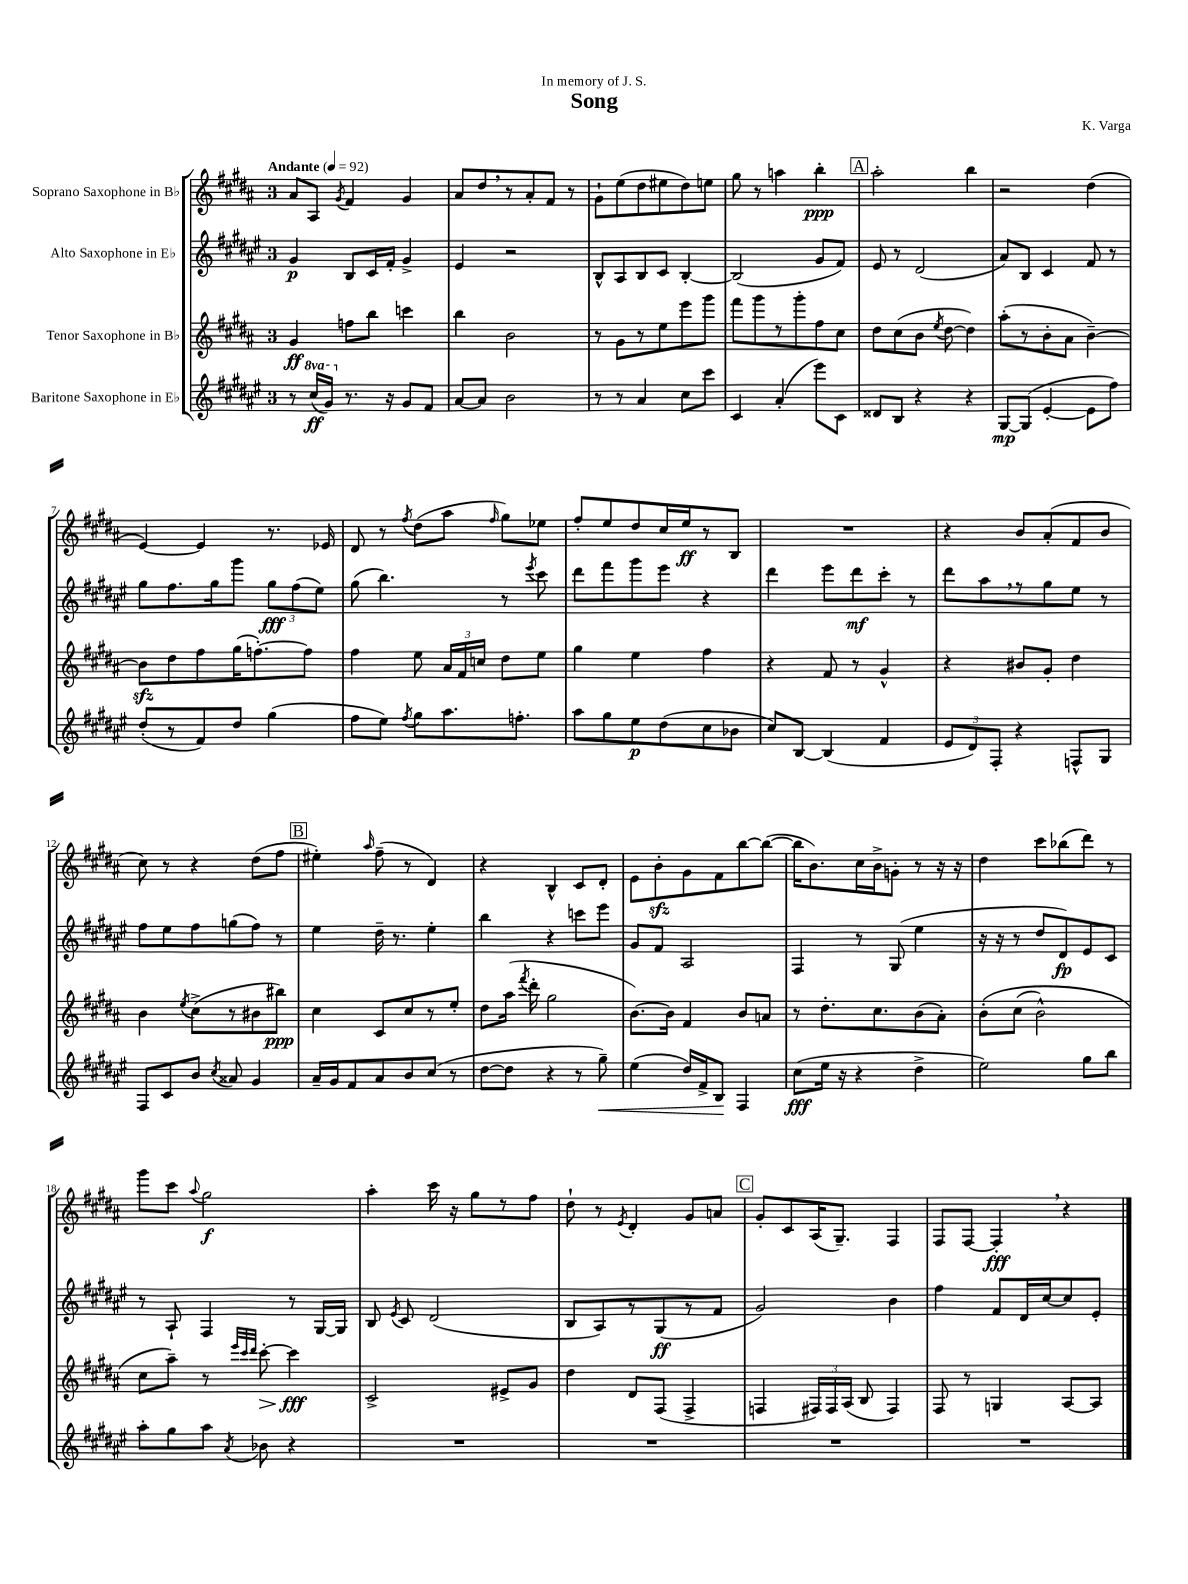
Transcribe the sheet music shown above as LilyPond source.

\header { title = "Song" composer = "K. Varga" dedication = "In memory of J. S." }
<<
\new StaffGroup <<
\new Staff = "s0" \with { instrumentName = "Soprano Saxophone in Bb" } {
    \clef treble \key b \major \once \override Staff.TimeSignature.style = #'single-digit \time 3/4 \tempo "Andante" 4 = 92
    \autoBeamOff ais'8[ ais8] \acciaccatura { gis'8 } fis'4 gis'4 |
    ais'8[ dis''8 \breathe r8 ais'8-. fis'8] r8 |
    gis'8[-! e''8( dis''8 eis''8 dis''8) e''8] |
    gis''8 r8 a''4 b''4-.\ppp |
    \mark \markup { \box "A" } ais''2-. b''4 |
    r2 dis''4( |
    e'4~) e'4 r8. ees'16 |
    dis'8 r8 \acciaccatura { fis''8 } dis''8[( ais''8] \grace { fis''16 } gis''8[) ees''8] |
    fis''8[-. e''8 dis''8 cis''16 e''16\ff r8 b8] |
    R2. |
    r4 b'8[ ais'8-.( fis'8 b'8] |
    cis''8) r8 r4 dis''8[( fis''8] |
    \mark \markup { \box "B" } eis''4-.) \grace { ais''16 } fis''8--( r8 dis'4) |
    r4 b4-^ cis'8[ dis'8]-. |
    e'8[ b'8-.\sfz gis'8 fis'8 b''8~ b''8]~( |
    b''16[ b'8.) cis''16 b'16-> g'8]-. r8 r16 r16 |
    dis''4 cis'''8[ bes''8( dis'''8]) r8 |
    gis'''8[ cis'''8] \appoggiatura { ais''8 } gis''2\f |
    ais''4-. cis'''16 r16 gis''8[ r8 fis''8] |
    dis''8-! r8 \acciaccatura { e'8 } dis'4-. gis'8[ a'8] |
    \mark \markup { \box "C" } gis'8[-. cis'8 ais16( gis8.]--) fis4 |
    fis8[ fis8]~ fis4-.\fff \breathe r4 \bar "|." |
}
\new Staff = "s1" \with { instrumentName = "Alto Saxophone in Eb" } {
    \clef treble \key fis \major \once \override Staff.TimeSignature.style = #'single-digit \time 3/4
    \autoBeamOff gis'4\p b8[ cis'16 fis'16]-. gis'4-> |
    eis'4 r2 |
    b8[-^ ais8 b8 cis'8] b4~-. |
    b2( gis'8[ fis'8]) |
    \mark \markup { \box "A" } eis'8 r8 dis'2( |
    ais'8[) b8] cis'4 fis'8 r8 |
    gis''8[ fis''8. gis''16 gis'''8] \tuplet 3/2 { gis''8[\fff fis''8( eis''8]) } |
    gis''8( b''4.) r8 \acciaccatura { eis'''8 } cis'''8 |
    dis'''8[ fis'''8 gis'''8 eis'''8] r4 |
    dis'''4 eis'''8[ dis'''8\mf cis'''8]-. r8 |
    dis'''8[ ais''8 \breathe r8 gis''8 eis''8] r8 |
    fis''8[ eis''8 fis''8 g''8( fis''8]) r8 |
    \mark \markup { \box "B" } eis''4 dis''16-- r8. eis''4-. |
    b''4 r4 c'''8[ eis'''8] |
    gis'8[ fis'8] ais2 |
    fis4 r8 gis8( eis''4 |
    r16 r16 r8 dis''8[ dis'8\fp) eis'8 cis'8] |
    r8 ais8-! fis4 r8 gis16[~ gis16] |
    b8 \acciaccatura { eis'8 } cis'8 dis'2( |
    b8[ ais8) r8 gis8\ff( r8 fis'8] |
    \mark \markup { \box "C" } gis'2) b'4 |
    fis''4 fis'8[ dis'16 cis''16~ cis''8 eis'8]-. \bar "|." |
}
\new Staff = "s2" \with { instrumentName = "Tenor Saxophone in Bb" } {
    \clef treble \key b \major \once \override Staff.TimeSignature.style = #'single-digit \time 3/4
    \autoBeamOff gis'4\ff f''8[ b''8] c'''4 |
    b''4 b'2 |
    r8 gis'8[ r8 e''8 e'''8 gis'''8] |
    fis'''8[ gis'''8 r8 gis'''8-. fis''8 cis''8] |
    \mark \markup { \box "A" } dis''8[ cis''8( b'8] \acciaccatura { e''8 } dis''8~ dis''4) |
    ais''8[-.( r8 b'8-. ais'8] b'4~--) |
    b'8[\sfz dis''8 fis''8 gis''16( f''8.~-.) f''8] |
    fis''4 e''8 \tuplet 3/2 { ais'16[ fis'16 c''16] } dis''8[ e''8] |
    gis''4 e''4 fis''4 |
    r4 fis'8 r8 gis'4-^ |
    r4 bis'8[ gis'8]-. dis''4 |
    b'4 \acciaccatura { e''8 } cis''8[->( r8 bis'8 bis''8]\ppp) |
    \mark \markup { \box "B" } cis''4 cis'8[ cis''8 r8 e''8]-. |
    dis''8[ ais''16]( \acciaccatura { fis'''8 } dis'''16-. gis''2 |
    b'8.[~) b'16] fis'4 b'8[ a'8] |
    r8 dis''8.[-. cis''8. b'8( ais'8]-.) |
    b'8[-.\( cis''8]( b'2-^) |
    cis''8[ ais''8]--\) r8 \grace { e'''32[ cis'''32 dis'''32] } cis'''8~-.\> cis'''4\fff\! |
    cis'2-> eis'8[-> gis'8] |
    dis''4 dis'8[ fis8]( fis4-> |
    \mark \markup { \box "C" } f4 \tuplet 3/2 { fis16[) fis16 ais16]( } b8 fis4) |
    fis8 r8 g4 ais8[~ ais8] \bar "|." |
}
\new Staff = "s3" \with { instrumentName = "Baritone Saxophone in Eb" } {
    \clef treble \key fis \major \once \override Staff.TimeSignature.style = #'single-digit \time 3/4 \set Staff.ottavationMarkups = #ottavation-simple-ordinals
    \autoBeamOff r8 \ottava #1 cis'''16[\ff( gis''16]) \ottava #0 r8. r16 gis'8[ fis'8] |
    ais'8[~ ais'8] b'2 |
    r8 r8 ais'4 cis''8[ cis'''8] |
    cis'4 ais'4-.( eis'''8[) cis'8] |
    \mark \markup { \box "A" } disis'8[ b8] r4 r4 |
    gis8[~\mp gis8]( eis'4~-. eis'8[ fis''8]) |
    dis''8[-.( r8 fis'8) dis''8] gis''4( |
    fis''8[ eis''8]) \acciaccatura { fis''8 } gis''8[ ais''8. f''8.]-. |
    ais''8[ gis''8 eis''8\p dis''8( cis''8 bes'8] |
    cis''8[) b8]~ b4( fis'4 |
    \tuplet 3/2 { eis'8[ dis'8) fis8]-. } r4 f8[-^ gis8] |
    fis8[ cis'8 b'8] \acciaccatura { cis''8 } aisis'8 gis'4 |
    \mark \markup { \box "B" } ais'16[-- gis'16 fis'8 ais'8 b'8 cis''8]( r8 |
    dis''8[~ dis''8] r4 r8 gis''8--\<) |
    eis''4( dis''16[) fis'16-> b8]\! fis4 |
    cis''8[\fff( eis''16] r16 r4 dis''4-> |
    eis''2) gis''8[ b''8] |
    ais''8[-. gis''8 ais''8] \acciaccatura { ais'8 } bes'8 r4 |
    R2. |
    R2. |
    \mark \markup { \box "C" } R2. |
    R2. \bar "|." |
}
>>
>>
